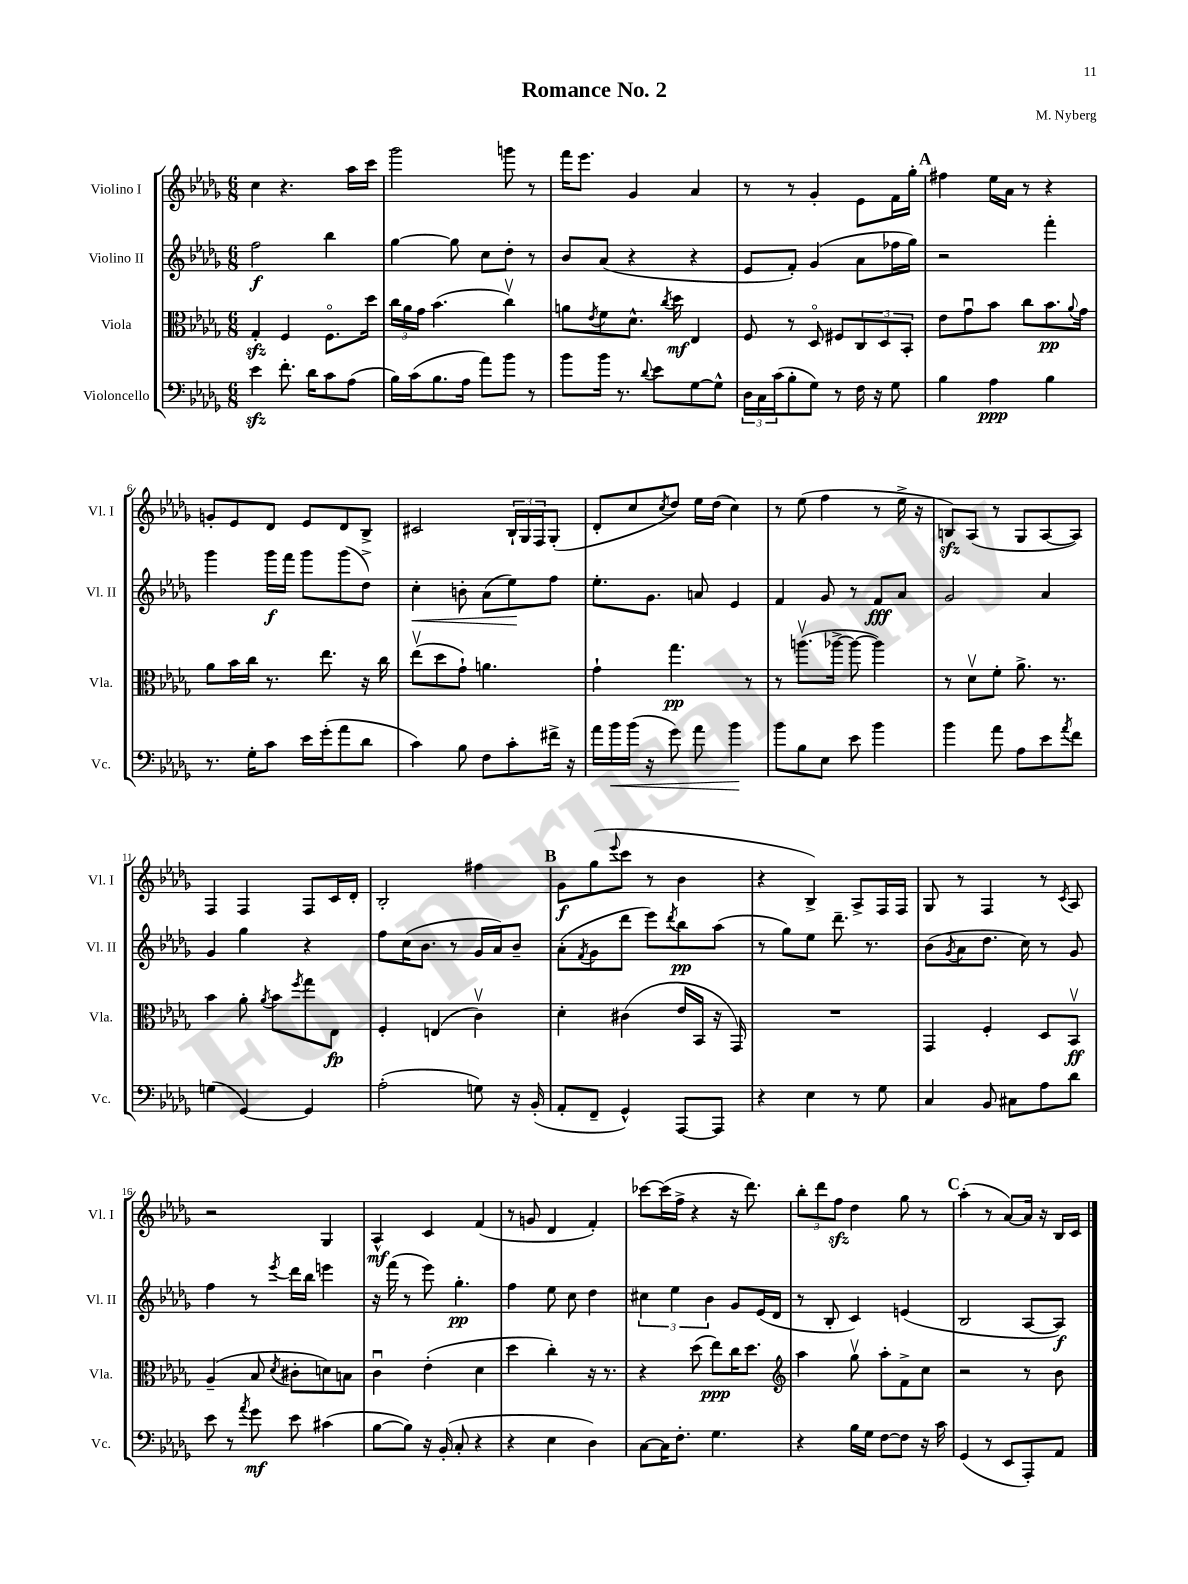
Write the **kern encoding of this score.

**kern	**kern	**kern	**kern
*staff4	*staff3	*staff2	*staff1
*clefF4	*clefC3	*clefG2	*clefG2
*k[b-e-a-d-g-]	*k[b-e-a-d-g-]	*k[b-e-a-d-g-]	*k[b-e-a-d-g-]
*M6/8	*M6/8	*M6/8	*M6/8
4e-	4G-'	2ff	4cc
8.f'	4F	.	4.r
16d-	.	.	.
8c	8.Fo	4bb-	.
(8A-	.	.	16aa-
.	16dd-	.	16ccc
=	=	=	=
16B-)	24cc	[4gg-	2ggg-
.	24a-	.	.
(16c	.	.	.
.	24g-	.	.
8.B-	(4.b-	.	.
.	.	8gg-]	.
16A-	.	.	.
8a-)	.	8cc	.
8b-	4ccv)	8dd-'	8ggg
8r	.	8r	8r
=	=	=	=
8b-	8a	8b-	16fff
.	.	.	8.eee-
.	8qe-	.	.
16b-	8f	(8a-	.
8.r	.	.	.
.	8.d-^^	4r	4g-
8qqd-	.	.	.
8e-	.	.	.
.	8qcc	.	.
.	16dd-	.	.
[8G-	4E-	4r	4a-
8G-^^]	.	.	.
=	=	=	=
24D-	8F	8e-	8r
24C	.	.	.
(24c	.	.	.
8B-'	8r	8f')	8r
8G-)	8D-o	(4g-	4g-'
8r	8F#	.	.
16F	12C	8a-	8e-
16r	.	.	.
.	12D-	.	.
8G-	.	16ff-	16f
.	12BB-'	.	.
.	.	16gg-)	16gg-'
=	=	=	=
4B-	8e-	2r	4ff#
.	8g-u	.	.
4A-	8b-	.	16ee-
.	.	.	16a-
.	8cc	.	8r
4B-	8.b-	4fff'	4r
.	8qqa-	.	.
.	16g-	.	.
=	=	=	=
8.r	8a-	4ggg-	8g'
.	16b-	.	8e-
16G-'	16cc	.	.
8c	8.r	16ggg-	8d-
.	.	16fff	.
16e-	.	8ggg-	8e-
(16g-'	8.ee-	.	.
8a-	.	(8ggg-	8d-
8d-	16r	8dd-^)	8B-^
.	16cc	.	.
=	=	=	=
4c)	(8ee-v	4cc'	2c#
.	8dd-	.	.
8B-	8g-`)	8b'	.
8F	4.a	(8a-	.
8c'	.	8ee-)	24B-`
.	.	.	24G-
.	.	.	24F
16f#^	.	8ff	(8G-'
16r	.	.	.
=	=	=	=
16a-	4g-`	8.ee-'	8d-'
16b-	.	.	.
(16b-	.	.	8cc
16r	.	8.g-	.
.	.	.	8qcc
8g-)	4.gg-	.	8dd-)
8a-	.	8a	16ee-
.	.	.	(16dd-
4b-	.	4e-	4cc)
.	8r	.	.
=	=	=	=
8b-	8r	4f	8r
8B-	(8.aav	.	(8ee-
8E-	.	8g-	4ff
.	[16aa-^	.	.
8e-	8aa-_	8r	.
4b-	4aa-])	8f	8r
.	.	8a-	16ee-^
.	.	.	16r
=	=	=	=
4b-	8r	2g-	8B)
.	8d-v	.	(8A-
8a-	8f'	.	8r
8A-	8.a-^	.	8G-
8e-	.	4a-	[8A-
.	8.r	.	.
8qa-	.	.	.
8f	.	.	8A-])
=	=	=	=
(4G	4b-	4g-	4F
[4GG-)	8a-'	4gg-	4F
.	8qa-	.	.
.	8b-	.	.
.	8qff	.	.
4GG-]	8gg-	4r	8F
.	8E-	.	16c
.	.	.	16d-'
=	=	=	=
(2A-'	4F'	8ff	2B-'
.	.	(16cc	.
.	.	8.b-	.
.	(4E	.	.
.	.	8r	.
8G)	4cv)	16g-	4ff#
.	.	16a-)	.
16r	.	8b-~	.
(16BB-'	.	.	.
=	=	=	=
8AA-'	4d-'	(8a-'	8g-
.	.	8qf	.
8FF~	.	8g-	(8gg-
.	.	.	8qqeee-
4GG-^^)	(4c#	8ddd-	8ccc
.	.	8eee-)	8r
.	.	8qddd-	.
[8AAA-	16e-	8bb-	4b-
.	16BB-	.	.
8AAA-]	16r	(8aa-	.
.	16GG-)	.	.
=	=	=	=
4r	2.r	8r	4r
.	.	8gg-)	.
4E-	.	8ee-	4B-^)
.	.	8.ddd-~	.
8r	.	.	8A-^
.	.	8.r	.
8G-	.	.	16F
.	.	.	16F
=	=	=	=
4C	4GG-	(8b-	8G-
.	.	8qg-	.
.	.	8a-	8r
8BB-	4F'	8.dd-	4F
8C#	.	.	.
.	.	16cc)	.
8A-	8D-	8r	8r
.	.	.	8qc
8d-	8BB-v	8g-	8A-
=	=	=	=
8e-	(4A-~	4ff	2r
8r	.	.	.
8qa-	.	.	.
8g-	8B-	8r	.
.	8qd-	8qeee-	.
8e-	8c#'	16ddd-	.
.	.	16bb-	.
(4c#	8d)	4eee	4G-
.	8B	.	.
=	=	=	=
[8B-	4cu	16r	4A-^^
.	.	(16fff	.
8B-])	.	8r	.
16r	(4e-'	8eee-)	4c
(16BB-'	.	.	.
8C'	.	4.gg-'	.
4r	4d-	.	(4f
=	=	=	=
4r	4dd-	4ff	8r
.	.	.	8g
4E-	4cc')	8ee-	4d-
.	.	8cc	.
4D-)	16r	4dd-	4f')
.	8.r	.	.
=	=	=	=
[8C	4r	6cc#	[8ccc-
16C]	.	.	(16ccc-]
.	.	6ee-	.
8.F'	.	.	16ff^
.	(8dd-	.	4r
.	.	6b-	.
4.G-	8ee-)	.	.
.	16cc	8g-	16r
.	8.dd-	.	8.ddd-)
.	.	(16e-	.
.	.	16d-	.
=	=	=	=
*	*clefG2	*	*
4r	4aa-	8r	12bb-'
.	.	.	12ddd-
.	.	8B-'	.
.	.	.	12ff
16B-	8gg-v	4c)	4dd-
16G-	.	.	.
[8F	8aa-'	.	.
8F]	8f^	(4e	8gg-
16r	8cc	.	8r
16c	.	.	.
=	=	=	=
(4GG-	2r	2B-	(4aa-'
8r	.	.	8r
8EE-	.	.	[8a-)
8AAA-')	8r	[8A-	16a-]
.	.	.	16r
8AA-	8b-	8A-])	16B-
.	.	.	16c
==	==	==	==
*-	*-	*-	*-
